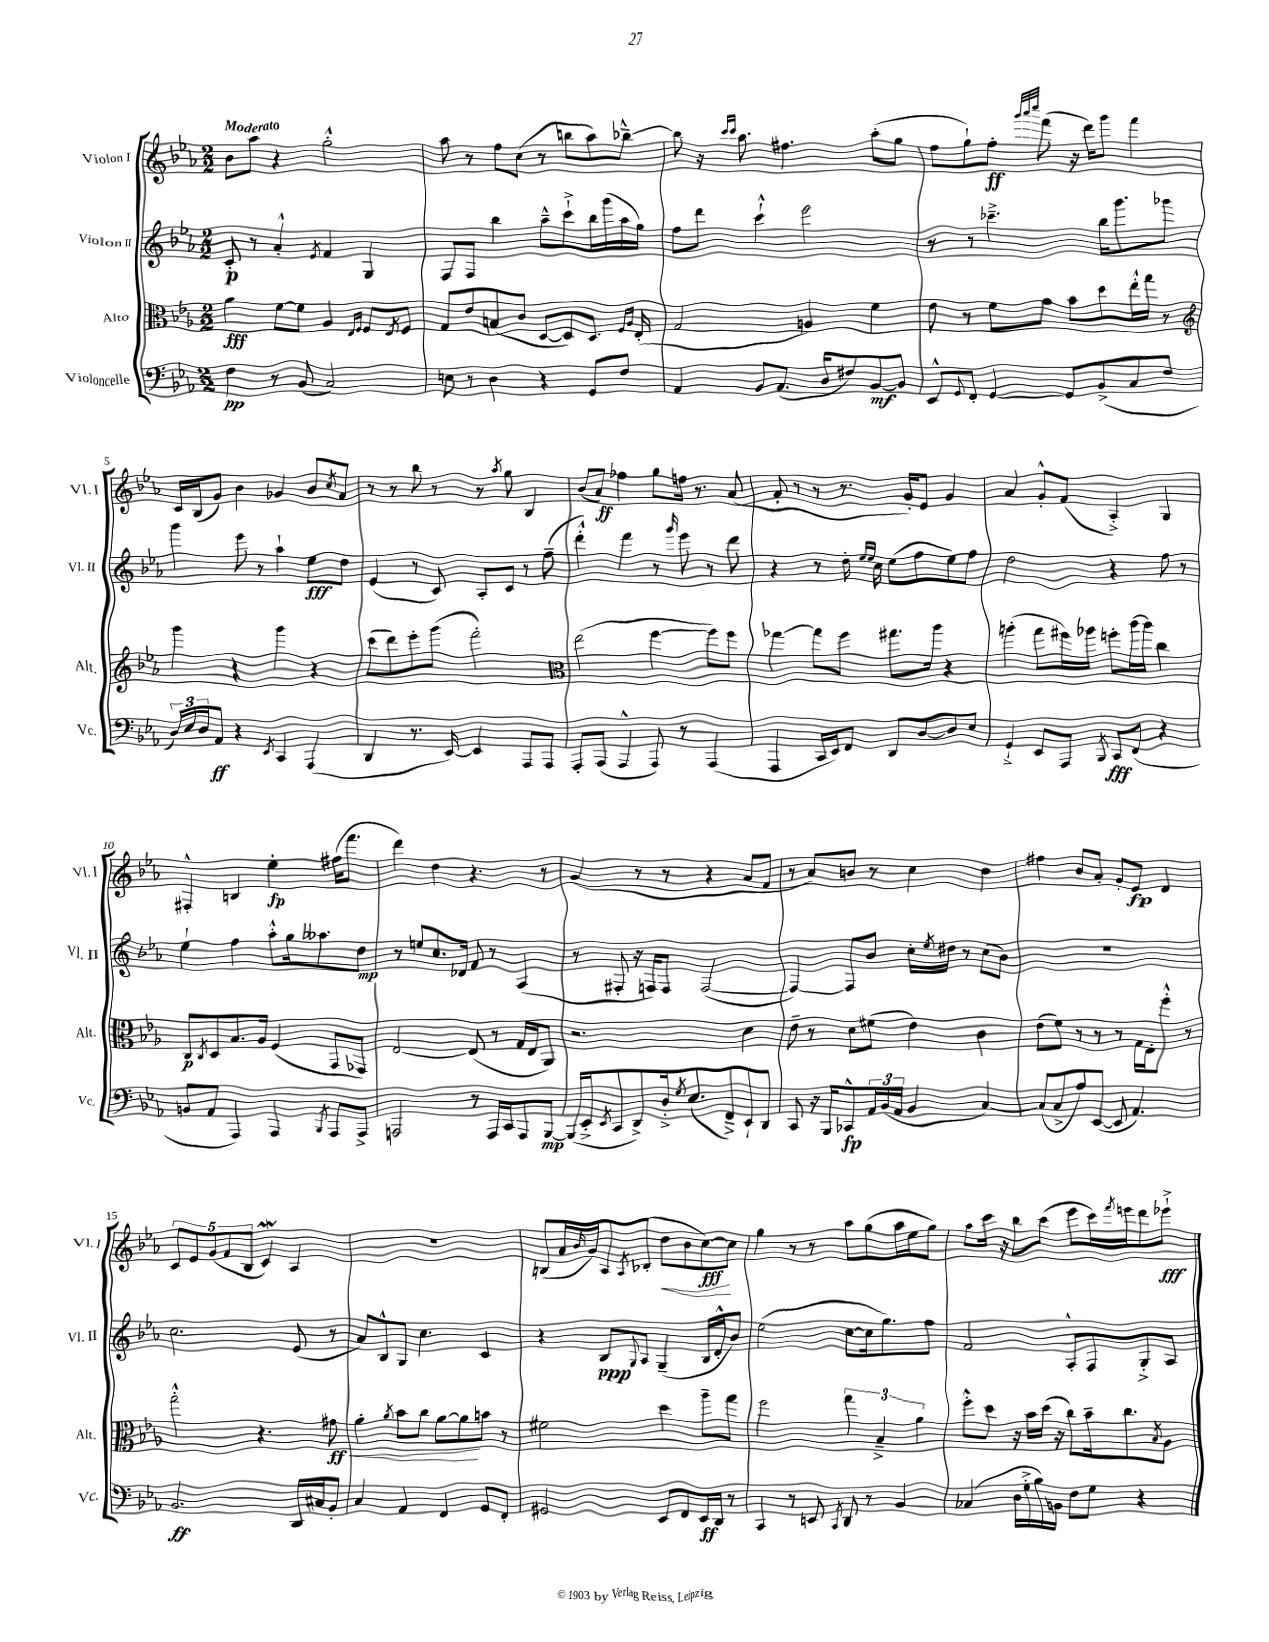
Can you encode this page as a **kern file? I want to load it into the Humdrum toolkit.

**kern	**kern	**kern	**kern
*staff4	*staff3	*staff2	*staff1
*clefF4	*clefC3	*clefG2	*clefG2
*k[b-e-a-]	*k[b-e-a-]	*k[b-e-a-]	*k[b-e-a-]
*M2/2	*M2/2	*M2/2	*M2/2
4F	4a-	8c'	8b-
.	.	8r	8aa-
8r	[8f	4a-'^^	4r
(8BB-	8f]	.	.
.	.	8qe-	.
2C)	4A-	4f	2gg'^^
.	16qqE-	.	.
.	16qqF	.	.
.	8F	4G	.
.	8qE-	.	.
.	8F	.	.
=	=	=	=
8E	8G	8F	8aa-
8r	8e-	8F	8r
4D	(8B	4bb-	8ff
.	8c	.	(8cc
4r	[8D	8aa-~^^	8r
.	8D])	8ccc`^	8bb
8GG	8.D	16bb-	8aa-)
.	.	(16ggg	.
8F	.	16aa-	[8bb-~^^
.	16qqF	.	.
.	16qqA-	.	.
.	(16E-'	16gg)	.
=	=	=	=
4AA-	2G	8ff	8bb-]
.	.	8ddd	16r
.	.	.	16qqccc
.	.	.	16qqccc
.	.	.	8.aa-
8BB-	.	4ccc`^^	.
(8.AA-	.	.	4.ff#
.	4A)	2eee-	.
16D	.	.	.
8F#)	.	.	.
[8BB-	4f	.	(8aa-'
8BB-]	.	.	8gg
=	=	=	=
8EE-^^	8e-	8r	8ff
8qqGG	.	.	.
8FF'	8r	8r	8gg`)
[4GG	8f	4.ccc-~^	8ff'
.	.	.	32qqggg
.	.	.	32qqaaa-
.	.	.	32qqcccc
.	8g	.	(8fff
8GG]	8b-	.	16r
.	.	.	16ddd)
(8BB-^	8dd	16bb-	8ggg
.	.	8.ggg	.
8C	16ee-'^^	.	4fff
.	16gg	.	.
8F	8r	8ggg-	.
=	=	=	=
*	*clefG2	*	*
24D)	4ggg	4ggg	16c
24E-	.	.	.
.	.	.	(16B-
24D	.	.	.
8AA-	.	.	8g)
4r	4r	8eee-	4b-
.	.	8r	.
8qEE-	.	.	.
4CC	4ggg	4aa-`	4g-
(4AAA-	4r	8ee-	8b-
.	.	.	8qcc
.	.	8dd	8a-
=	=	=	=
4DD	(8ccc	(4e-	8r
.	8ddd)	.	8r
8.r	8eee-'	8r	8bb-
.	(8ggg	8c)	8r
[16EE-)	.	.	.
4EE-]	2fff')	8A-'	8r
.	.	.	8qaa-
.	.	8c	8gg
8AAA-	.	8r	4B-
8AAA-	.	(8ff~	.
=	=	=	=
*	*clefC3	*	*
8AAA-'	(2ee-	4ddd'^^)	(8b-
(8AAA-	.	.	8a-)
4AAA-^^	.	4fff	4ff-
8AAA-)	[4ff	8r	8gg
.	.	16qqggg	.
8r	.	8eee-	16ff
.	.	.	8.r
(4AAA-	8ff])	8r	.
.	8ff	8ddd	(8a-
=	=	=	=
4AAA-	[4gg-	4r	8f'
.	.	.	8r
16CC	8gg-]	8r	8r
16EE-)	.	.	.
8FF	8ff	16dd'	8.r
.	.	16qqee-	.
.	.	16qqee-	.
.	.	16cc	.
8DD	8.gg#	(8ee-	.
.	.	.	16g')
[8D	.	8ff	8e-
.	16aa-	.	.
8D]	4r	8ee-)	4g
8E-	.	8ff	.
=	=	=	=
4GG`^	(4aa'	2dd	4a-
8EE-	8gg	.	8g'^^
8AAA-	16ff#)	.	(8f
.	16aa-	.	.
8qBBB-	.	.	.
8CC	8ff'	4r	4A-'^)
(8FF	[16aa-	.	.
.	16aa-]	.	.
4r	4cc	8ff	4G
.	.	8r	.
=	=	=	=
8BB	8C	4ee-`	4F#'^^
.	8qC	.	.
8AA-	8D	.	.
4AAA-)	8.B-	4ff	4B
.	16A-	.	.
4AAA-	(4F	8aa-'^^	4ee-'
.	.	16gg	.
.	.	8.aa--	.
8qBBB-	.	.	.
8AAA-	8GG	.	(16ff#
.	.	.	8.fff
8AAA-^	8GG-)	8dd	.
=	=	=	=
2AAA	[2E-	8r	4ddd)
.	.	8ee	.
.	.	8.cc	4dd
.	.	16d-	.
8r	(8E-]	8f	4.r
16AAA	8r	8r	.
16CC	.	.	.
8AAA	16G	(4A-	.
.	16E-	.	.
[8BBB-	8AA-)	.	8r
=	=	=	=
(16BBB-]	2.r	8r	(4g
16EE-'^	.	.	.
8qEE-	.	.	.
8CC	.	8F#'	.
8DD^)	.	16r	8r
.	.	16F)	.
16D'^	.	8F	8r
8qG	.	.	.
(8.E-	.	.	.
.	.	([2F	4r
8FF~^)	.	.	.
8EE-`	4d	.	8a-
8DD	.	.	8f
=	=	=	=
8CC	8e-~	4F_)	8r
16r	8r	.	8a-)
16BBB-	.	.	.
8CC-^^	8d	8F]	8b
24AA-	(8f#	8b-	8r
(24BB-	.	.	.
24AA-	.	.	.
4BB-	4e-)	16cc'	4cc
.	.	8qee-	.
.	.	16dd#	.
.	.	8r	.
[4C)	4c	(8cc	4dd
.	.	8b-)	.
=	=	=	=
(8C]	(8e-	1r	4ff#
8C^	8f)	.	.
8A-)	8r	.	8b-
([8EE-	8r	.	8a-'
8EE-]	8r	.	8g'
4.AA-)	16G	.	8e-
.	16E-'	.	.
.	8ff'^^	.	4d
.	8r	.	.
=	=	=	=
2.BB-	2gg'^^	2.cc	10c
.	.	.	10e-
.	.	.	(10g
.	.	.	10f
.	.	.	10B-
.	4.r	.	4c)
16DD	.	(8e-	4A-
16C#	.	.	.
8BB-'	8g#	8r	.
=	=	=	=
4C	4a-'	8a-)	1r
.	.	8B-^^	.
.	8qa-	.	.
4AA-	8b-	8G	.
.	8cc	4.cc	.
4FF	[8a-	.	.
.	8a-]	.	.
8GG	8b	4c	.
8FF'	8r	.	.
=	=	=	=
2GG#	2f#	4r	(8B
.	.	.	16a-
.	.	.	16qqb-
.	.	.	16g)
.	.	8B-	8A-
.	.	8qqG	8qA-
.	.	8A-	(8B-'
8EE-	4dd	(4G~	8dd
8FF	.	.	8b-
16EE-	8aa-~	16B-	[8cc)
16DD	.	16d'^^	.
8r	8gg	8b-)	8cc]
=	=	=	=
4CC	2ff	(2ee-	4gg
8r	.	.	8r
8EE	.	.	8r
8qCC	.	.	.
8DD	6gg	[8cc	8aa-
8r	.	16cc]	(8gg
.	6B-~^	.	.
.	.	8.gg)	.
4BB-	.	.	16aa-
.	.	.	16ee-
.	6a-	.	.
.	.	8ff	8gg)
=	=	=	=
(4C-	8ff'^^	2f	8aa-
.	8dd	.	16ccc
.	.	.	16r
16D	16r	.	8bb-
16G'^	16b-	.	.
16B-)	(16dd	.	(8ccc
16BB	16r	.	.
8F	8cc)	8A-'^^	8eee-
8G	16b-~	8F	16ccc)
.	.	.	8qfff
.	8.cc	.	16eee
4r	.	8G'^	8ddd
.	8qB-	.	.
.	8A-	8A-	8eee-`^
==	==	==	==
*-	*-	*-	*-
